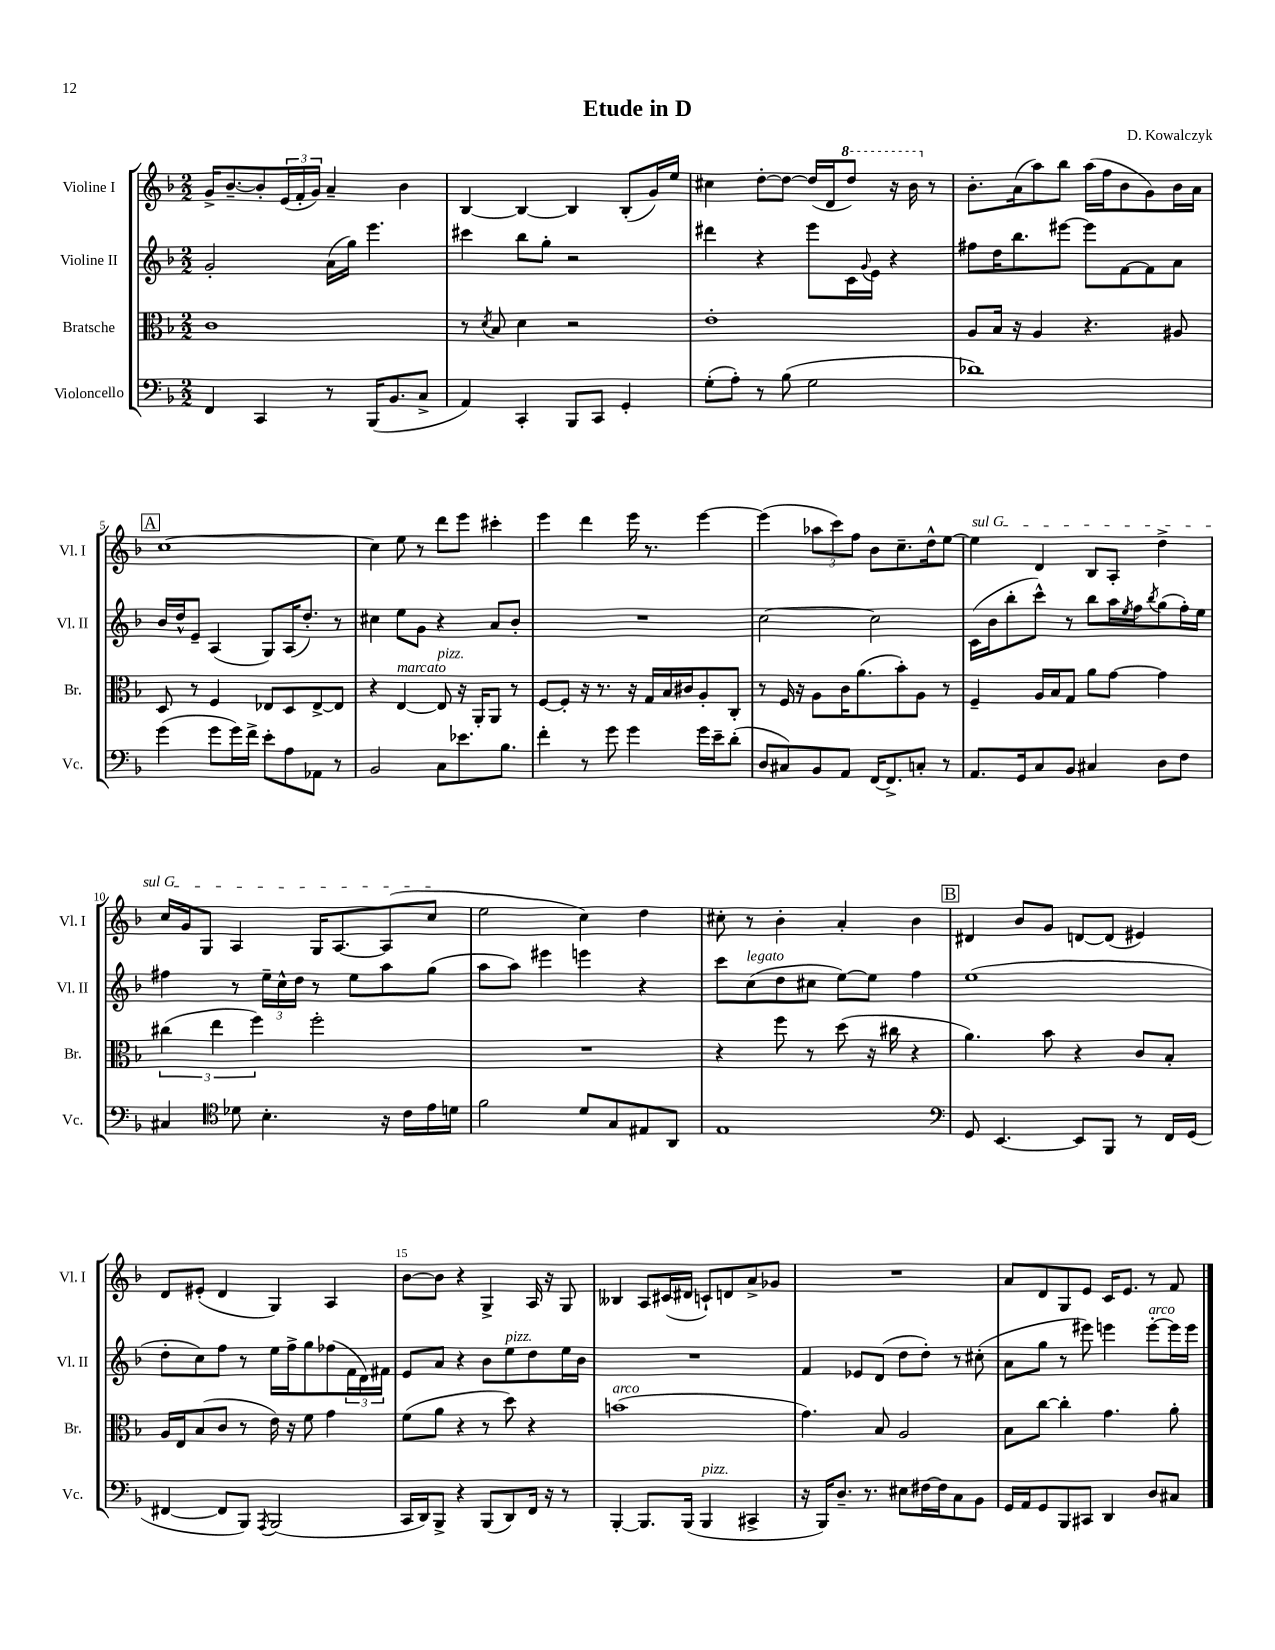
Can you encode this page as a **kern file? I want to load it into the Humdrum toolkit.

**kern	**kern	**kern	**kern
*staff4	*staff3	*staff2	*staff1
*clefF4	*clefC3	*clefG2	*clefG2
*k[b-]	*k[b-]	*k[b-]	*k[b-]
*M2/2	*M2/2	*M2/2	*M2/2
4FF	1c	2g'	16g^
.	.	.	[8.b-~
4CC	.	.	8b-']
.	.	.	(24e
.	.	.	24f'
.	.	.	24g)
8r	.	(16a	4a~
.	.	16gg)	.
(16BBB-	.	4.eee	.
8.BB-	.	.	.
.	.	.	4b-
8C^	.	.	.
=	=	=	=
4AA)	8r	4ccc#	[4B-
.	8qd	.	.
.	8B-	.	.
4CC'	4d	8bb-	4B-_
.	.	8gg'	.
8BBB-	2r	2r	4B-]
8CC	.	.	.
4GG'	.	.	(8B-'
.	.	.	16g)
.	.	.	16ee
=	=	=	=
(8G'	1e'	4ddd#	4cc#
8A')	.	.	.
8r	.	4r	[8dd'
(8B-	.	.	8dd_
2G	.	8eee	(16dd]
.	.	.	16d
.	.	16c	8ddd)
.	.	8qqg	.
.	.	16e	.
.	.	4r	16r
.	.	.	16bb-
.	.	.	8r
=	=	=	=
1d-)	8A	8ff#	8.b-'
.	16B-	16dd	.
.	16r	8.bb-	(16a
.	4A	.	8aa)
.	.	[8eee#	8bb-
.	4.r	8eee#]	(16aa
.	.	.	16ff
.	.	[8f	8b-
.	.	8f]	8g)
.	8A#	8a	16b-
.	.	.	16a
=	=	=	=
(4g	8D	16b-	[1cc
.	.	16dd^^	.
.	8r	8e~	.
8g	4F	(4A	.
16g)	.	.	.
16f^	.	.	.
8e'	8E-	8G)	.
8A	8D	(16A	.
.	.	8.dd')	.
8AA-	[8E-^	.	.
8r	8E-]	8r	.
=	=	=	=
2BB-	4r	4cc#	4cc]
.	[4E	8ee	8ee
.	.	8g	8r
8C	8E]	4r	8ddd
8.e-	16r	.	8eee
.	16AA'	.	.
.	8AA	8a	4ccc#'
8.B-	.	.	.
.	8r	8b-'	.
=	=	=	=
4f'	[8F	1r	4eee
.	8F']	.	.
8r	16r	.	4ddd
.	8.r	.	.
8g	.	.	.
4g	16r	.	16eee
.	16G	.	8.r
.	16B-	.	.
.	16c#	.	.
16g	8A'	.	[4eee
16e~	.	.	.
(8d'	8C'	.	.
=	=	=	=
8D	8r	[2cc	(4eee]
8C#)	16F	.	.
.	16r	.	.
8BB-	8A	.	12aa-
.	.	.	12ccc)
8AA	16c	.	.
.	.	.	12ff
.	(8.a	.	.
[16FF	.	2cc]	8b-
8.FF^]	.	.	.
.	8b-')	.	8.cc~
8C'	8A	.	.
.	.	.	16dd^^
8r	8r	.	[8ee
=	=	=	=
8.AA	4F~	(16c	4ee]
.	.	16b-	.
.	.	8bb-'	.
16GG	.	.	.
8C	16A	8ccc^^)	4d
.	16B-	.	.
8BB-	8G	8r	.
4C#	8a	8bb-	8B-
.	[8g	16aa	8A'
.	.	8qee	.
.	.	16ff	.
.	.	8qbb-	.
8D	4g]	(8gg	4dd^
8F	.	16ff')	.
.	.	16ee	.
=	=	=	=
4C#	(6cc#	4ff#	16cc
.	.	.	16g
.	.	.	8G
.	6ee	.	.
*clefC4	*	*	*
8d-	.	8r	4A
.	6ff)	.	.
4.B-'	.	24ee~	.
.	.	24cc^^	.
.	.	24dd	.
.	2ff'	8r	16G
.	.	.	[8.A
.	.	8ee	.
16r	.	8aa	(8A]
16c	.	.	.
16e	.	(8gg	8cc
16d	.	.	.
=	=	=	=
2f	1r	8aa	2ee
.	.	8aa)	.
.	.	4eee#	.
8d	.	4eee	4cc)
8G	.	.	.
8E#	.	4r	4dd
8AA	.	.	.
=	=	=	=
1E	4r	8ccc	8cc#'
.	.	(8cc	8r
.	8ff	8dd	4b-'
.	8r	8cc#	.
.	(8dd	[8ee)	4a'
.	16r	8ee]	.
.	16cc#	.	.
.	4r	4ff	4b-
=	=	=	=
*clefF4	*	*	*
8GG	4.a)	(1ee	4d#
[4.EE	.	.	.
.	.	.	8b-
.	8b-	.	8g
8EE]	4r	.	[8d
8BBB-	.	.	(8d]
8r	8c	.	4e#)
16FF	8B-'	.	.
(16GG	.	.	.
=	=	=	=
[4FF#	16A	8dd'	8d
.	16E	.	.
.	(8B-	8cc)	(8e#'
8FF#]	8c	8ff	4d
8BBB-)	8r	8r	.
8qAAA	.	.	.
(2BBB-	16e)	16ee	4G)
.	16r	16ff^	.
.	8f	8gg	.
.	4g	(8ff-	4A
.	.	24f	.
.	.	24d)	.
.	.	24f#	.
=	=	=	=
16CC	(8f	8e	[8b-
16DD)	.	.	.
8BBB-^	8a	8a	8b-]
4r	4r	4r	4r
(8BBB-	8r	8b-	4G^
8DD)	8dd)	8ee	.
16FF	4r	8dd	16A
16r	.	.	16r
8r	.	16ee	8G
.	.	16b-	.
=	=	=	=
[4BBB-'	(1b	1r	4B--
8.BBB-]	.	.	8A
.	.	.	(16c#
(16BBB-	.	.	16d#
4BBB-	.	.	8c`)
.	.	.	8d
4CC#^	.	.	8a^
.	.	.	8g-
=	=	=	=
16r	4.g)	4f	1r
16BBB-)	.	.	.
8.D~	.	.	.
.	.	8e-	.
8.r	.	.	.
.	8B-	(8d	.
8E#	2A	8dd	.
[16F#	.	8dd')	.
16F#]	.	.	.
8C	.	8r	.
8BB-	.	(8cc#'	.
=	=	=	=
16GG	8B-	8a	8a
16AA	.	.	.
8GG	[8cc	8gg	8d
8BBB-	4cc']	8r	8G
8CC#	.	8eee#)	8e
4DD	4.g	4eee	16c
.	.	.	8.e
8D	.	[8eee'	8r
8C#	8a'	16eee]	8f
.	.	16eee	.
==	==	==	==
*-	*-	*-	*-
